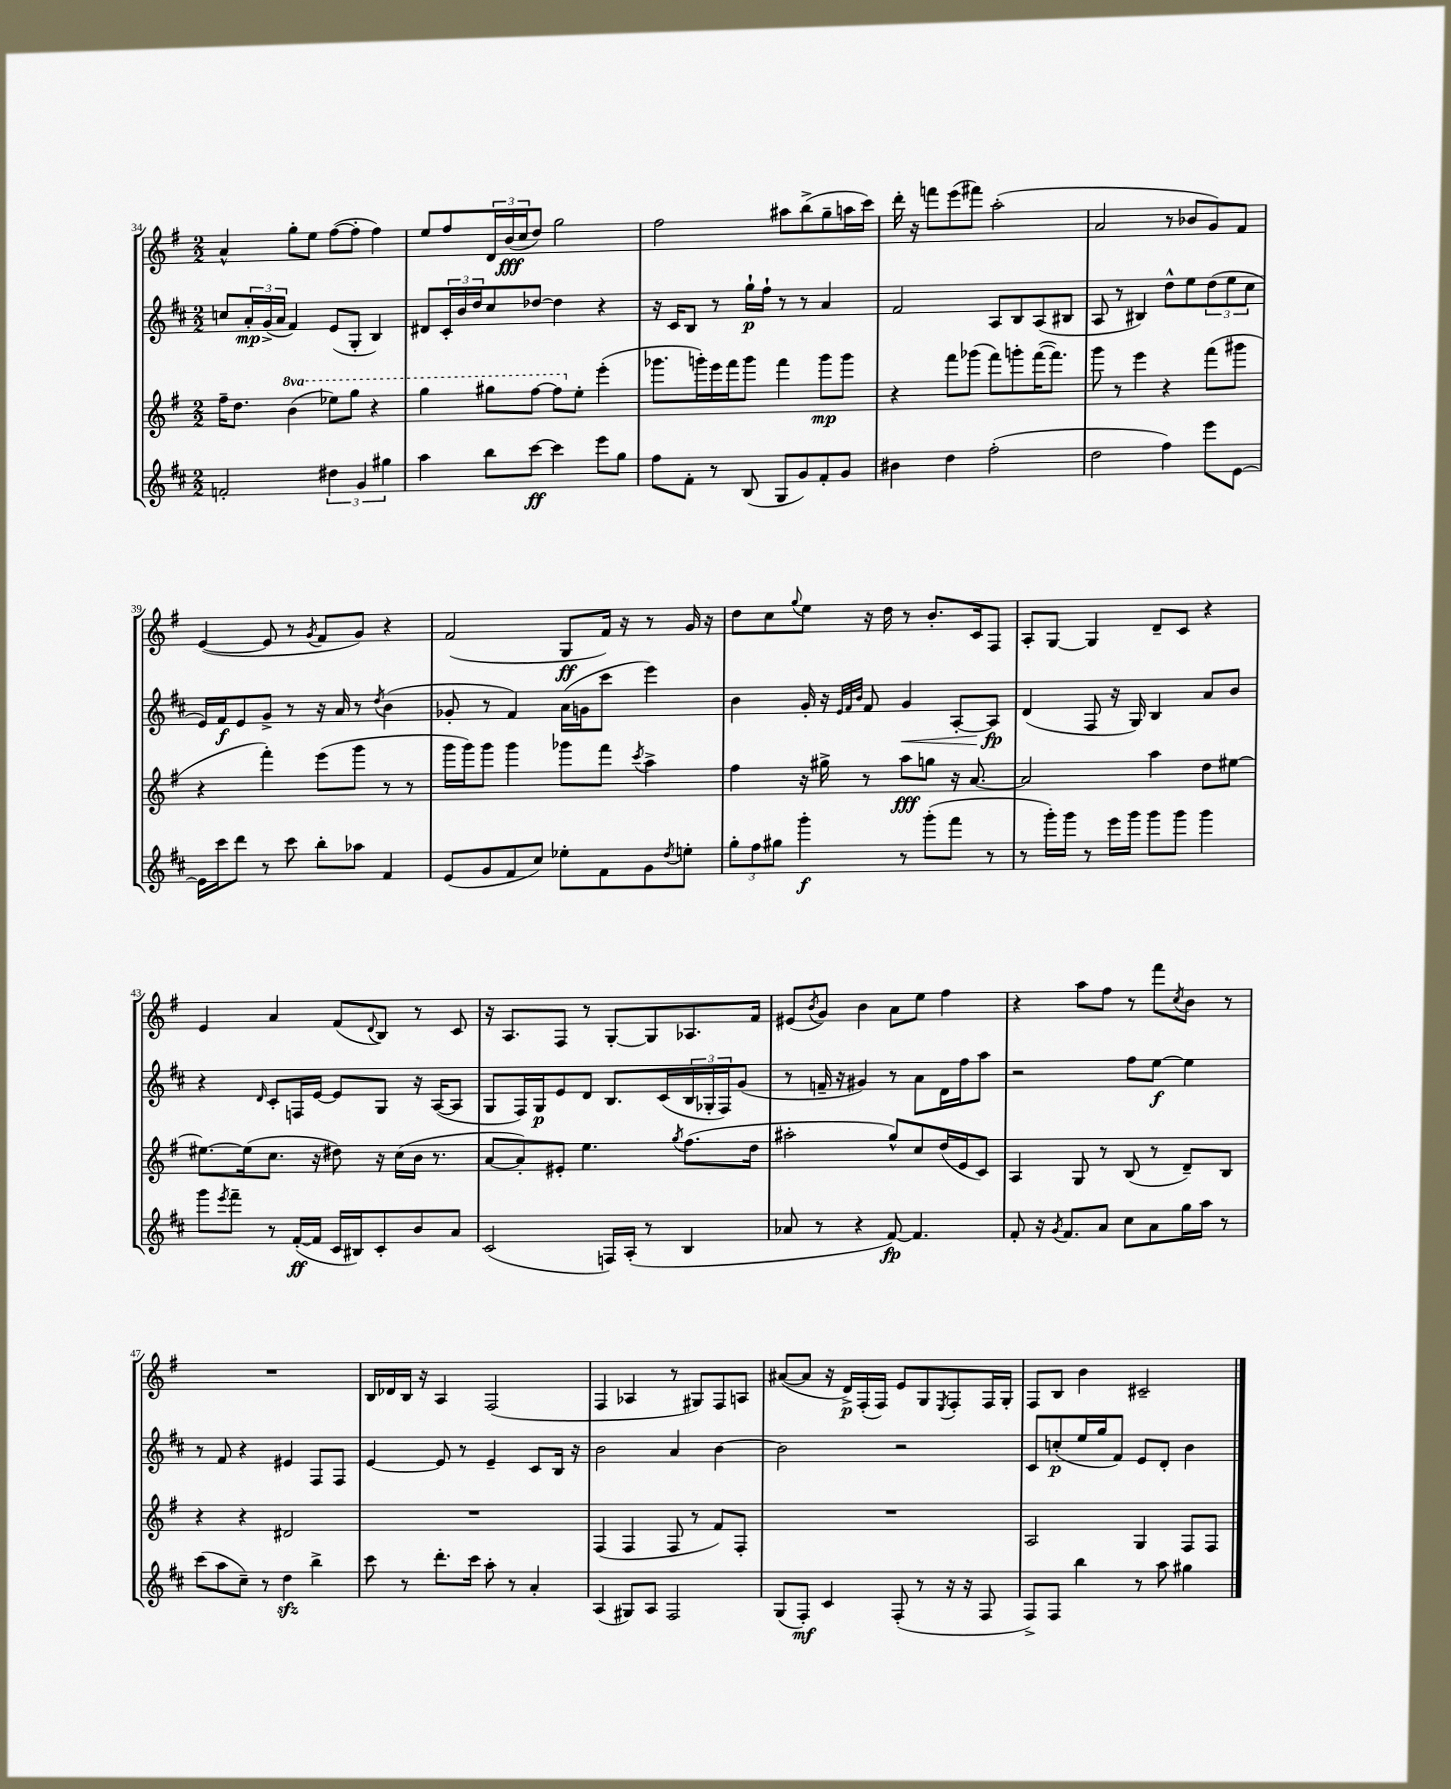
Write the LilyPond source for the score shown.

<<
\new StaffGroup <<
\new Staff = "s0" {
    \clef treble \key g \major \numericTimeSignature \time 2/2
    a'4-^ g''8-. e''8 fis''8~( fis''8-. fis''4) |
    e''8 fis''8 \tuplet 3/2 { d'16 b'16\fff( c''16 } d''8) g''2 |
    fis''2 ais''8 b''8->( g''8-- a''16 c'''16) |
    d'''16-. r16 f'''8 e'''8( fis'''8) a''2-.( |
    a'2 r8 bes'8 g'8) fis'8 |
    e'4~( e'8 r8 \acciaccatura { g'8 } fis'8 g'8) r4 |
    fis'2( g8\ff fis'16) r16 r8 g'16 r16 |
    d''8 c''8 \appoggiatura { g''8 } e''8 r16 d''16 r8 b'8.-. c'16 fis8 |
    a8-. g8~ g4 d'8-- c'8 r4 |
    e'4 a'4 fis'8( \appoggiatura { d'8 } b8) r8 c'8 |
    r16 a8. fis8 r8 g8~-. g8 aes8. fis'16 |
    eis'8( \acciaccatura { b'8 } g'8) b'4 a'8 e''8 fis''4 |
    r4 a''8 fis''8 r8 fis'''8 \acciaccatura { c''8 } b'8 r8 |
    R1 |
    b16 des'16 b16 r16 a4 fis2( |
    fis4 aes4 r8 gis8) fis8 a8 |
    ais'8~( ais'8 r16 d'16->\p) fis16-.( fis16) e'8 g8 \acciaccatura { e8 } fis8-. fis16 g16-. |
    fis8 b8 b'4 cis'2-- \bar "|." |
}
\new Staff = "s1" {
    \clef treble \key d \major \numericTimeSignature \time 2/2
    c''8 \tuplet 3/2 { a'16-.\mp g'16->( a'16 } fis'4) e'8( g8-. b4) |
    dis'8 \tuplet 3/2 { cis'16-. b'16 d''16 } cis''8 des''8~ des''4 r4 |
    r16 cis'16 b8 r8 g''16-!\p fis''16-! r8 r8 a'4 |
    fis'2 a8 b8 a8( bis8 |
    a8 r8 bis4) d''8-^ e''8 \tuplet 3/2 { d''8( e''8 cis''8 } |
    e'16) fis'16\f e'8 g'8-> r8 r16 a'16 r8 \acciaccatura { d''8 } b'4( |
    ges'8-. r8 fis'4) a'16( g'16 cis'''8 e'''4) |
    b'4 g'16-. r16 \grace { e'32 fis'32 b'32 } fis'8 g'4\< a8~-. a8\fp\! |
    d'4( fis8 r16 g16) b4 a'8 b'8 |
    r4 \grace { d'16 } cis'8-. f16 e'16~ e'8 g8 r16 a16~( a8 |
    g8 fis16) g16\p e'8 d'8 b8. cis'16( \tuplet 3/2 { b16 ges16-. fis16) } g'8( |
    r8 f'16-- r16 gis'4) r8 a'8 d'16 fis''16 a''8 |
    r2 fis''8 e''8~\f e''4 |
    r8 fis'8 r4 eis'4 fis8 fis8 |
    e'4~ e'8 r8 e'4-- cis'8 b16 r16 |
    b'2 a'4 b'4~ |
    b'2 r2 |
    cis'8 c''8-.\p( e''16 g''16 fis'8) e'8 d'8-. b'4 \bar "|." |
}
\new Staff = "s2" {
    \clef treble \key g \major \numericTimeSignature \time 2/2 \set Staff.ottavationMarkups = #ottavation-simple-ordinals
    fis''16-- d''8. \ottava #1 b''4( ees'''8) g'''8 r4 |
    g'''4 gis'''8 fis'''8~ fis'''8 \ottava #0 e''8-. e'''4-.( |
    ges'''8. g'''16-.) e'''16 fis'''16 g'''8 fis'''4 g'''8\mp g'''8 |
    r4 fis'''8 ges'''8( fis'''8) g'''8-. fis'''16~( fis'''8.) |
    g'''8 r8 e'''4 r4 fis'''8( gis'''8 |
    r4 fis'''4-.) e'''8( g'''8 r8 r8 |
    g'''16 g'''16) g'''8 g'''4 ges'''8 fis'''8 \acciaccatura { c'''8 } a''4-> |
    fis''4 r16 gis''16-> r8 a''8\fff g''8 r16 a'8.~ |
    a'2 a''4 d''8 eis''8~ |
    eis''8.~ eis''16( c''8. r16 dis''8) r16 c''16( b'16 r8. |
    a'8~ a'8-.) eis'8-. e''4. \acciaccatura { g''8 } fis''8.( d''16 |
    ais''2-. g''8-^) c''8 d''16( e'16 c'8) |
    a4 g8 r8 b8( r8 d'8--) b8 |
    r4 r4 dis'2 |
    R1 |
    fis4( fis4 fis8 r8 fis'8) fis8-. |
    R1 |
    a2 g4 fis8 fis8 \bar "|." |
}
\new Staff = "s3" {
    \clef treble \key d \major \numericTimeSignature \time 2/2
    f'2-. \tuplet 3/2 { dis''4 g'4 gis''4 } |
    a''4 b''8 cis'''8~\ff cis'''4 e'''8 g''8 |
    fis''8 fis'8-. r8 b8( g8 g'8) fis'8-. g'8 |
    bis'4 d''4 fis''2-.( |
    d''2 fis''4) e'''8 e'8~ |
    e'16 cis'''16 d'''8 r8 cis'''8 b''8-. aes''8 fis'4 |
    e'8( g'8 fis'8 cis''8) ees''8-. fis'8 g'8 \acciaccatura { d''8 } e''8-. |
    \tuplet 3/2 { g''8-. fis''8 gis''8 } g'''4-.\f r8 g'''8-.( fis'''8 r8 |
    r8 g'''16-.) g'''16 r8 e'''16 g'''16 g'''8 g'''8 g'''4 |
    g'''8 \acciaccatura { e'''8 } fis'''8-- r8 fis'16~-.\ff( fis'16 cis'16 bis16) cis'8-. b'8 a'8 |
    cis'2( f16) a16-.( r8 b4 |
    aes'8 r8 r4 fis'8~\fp) fis'4. |
    fis'8-. r16 \acciaccatura { g'8 } fis'8. a'8 cis''8 a'8 g''16 a''16 r8 |
    cis'''8( a''8 cis''8--) r8 d''4\sfz b''4-> |
    cis'''8 r8 d'''8.-. cis'''16 a''8-. r8 a'4-. |
    a4( gis8) a8 fis2 |
    g8( fis8-.\mf) cis'4 fis8-.( r8 r16 r16 fis8 |
    fis8->) fis8 b''4 r8 a''8 gis''4 \bar "|." |
}
>>
>>
\layout { \context { \Score currentBarNumber = #34 } }
